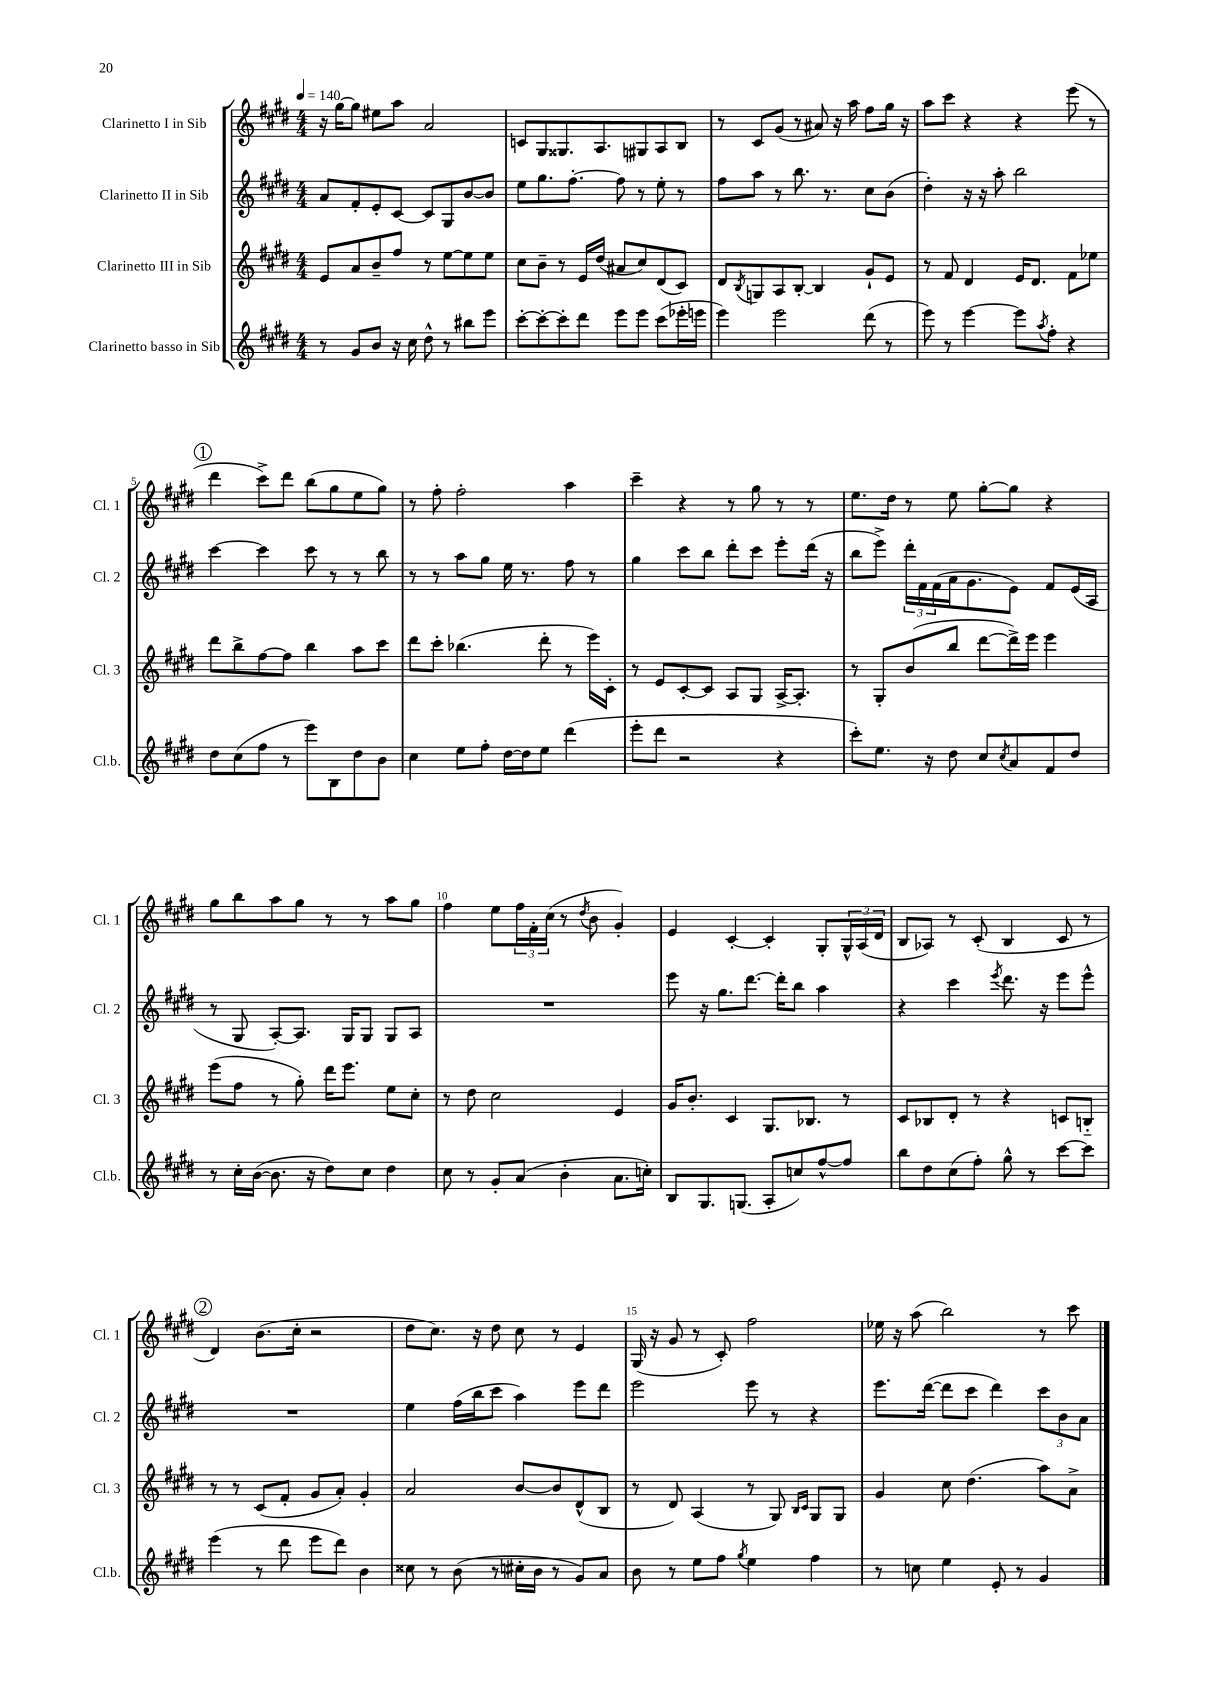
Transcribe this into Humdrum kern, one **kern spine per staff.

**kern	**kern	**kern	**kern
*part4	*part3	*part2	*part1
*staff4	*staff3	*staff2	*staff1
*I"Clarinetto basso in Sib	*I"Clarinetto III in Sib	*I"Clarinetto II in Sib	*I"Clarinetto I in Sib
*I'Cl.b.	*I'Cl. 3	*I'Cl. 2	*I'Cl. 1
*clefG2	*clefG2	*clefG2	*clefG2
*k[f#c#g#d#]	*k[f#c#g#d#]	*k[f#c#g#d#]	*k[f#c#g#d#]
*M4/4	*M4/4	*M4/4	*M4/4
*MM140	*MM140	*MM140	*MM140
=1	=1	=1	=1
8r	8e/L	8a/L	16r
.	.	.	[16gg#\KL
8g#/L	8a/	8f#'/	8gg#\J]
8b/J	8b~/	8e'/	8ee#X\L
16r	8ff#/J	[8c#/J	8aa\J
16cc#\	.	.	.
8dd#^^\	8r	8c#/L]	2a/
8r	[8ee\L	8G#/	.
8bb#X\L	8ee\]	[8b/	.
8eee\J	8ee\J	8b/J]	.
=2	=2	=2	=2
[8ccc#'\L	8cc#\L	8ee\L	8cn/L
8ccc#'\_	8b~\J	8.gg#\	8G#/
8ccc#'\]	8r	.	8.G##X/
.	.	[8.ff#'\J	.
8ddd#\J	16e/LL	.	.
.	(16dd#/JJ	.	8.A/
8eee\L	8a#X/L	8ff#\]	.
8eee\J	8cc#/)	8r	8G#X/
(8ccc#\L	(8d#/	8ee'\	8A/
16eee-X'\L	8c#/J)	8r	8B/J
16eeen\JJ	.	.	.
=3	=3	=3	=3
4eee\)	8d#/L	8ff#\L	8r
.	8qB/	.	.
.	8Gn/	8aa\J	8c#/L
2eee\	8A/	8r	(8g#/J
.	[8B'/J	8.bb\	8r
.	4B/]	.	8a#X/)
.	.	8.r	.
.	.	.	16r
.	.	.	16aa\
(8ddd#\	8g#`/L	8cc#\L	8ff#\L
8r	8e/J	(8b\J	16gg#\Jk
.	.	.	16r
=4	=4	=4	=4
8eee\)	8r	4dd#'\)	8aa\L
8r	8f#/	.	8ccc#\J
[4eee\	4d#/	16r	4r
.	.	16r	.
.	.	8aa'\	.
8eee\L]	16e/KL	2bb\	4r
.	8.d#/J	.	.
8qaa/	.	.	.
8ff#'\J	.	.	.
4r	8f#\L	.	(8eee\
.	8ee-X\J	.	8r
!!LO:LB:g=z
!!LO:REH:place=s1:t=1
=5	=5	=5	=5
8dd#\L	8ddd#\L	[4ccc#\	4ddd#\
(8cc#\	8bb^\	.	.
8ff#\J	[8ff#\	4ccc#\]	8ccc#^\L)
8r	8ff#\J]	.	8ddd#\J
8eee\L)	4bb\	8ccc#\	(8bb\L
8B\	.	8r	8gg#\
8dd#\	8aa\L	8r	8ee\
8b\J	8ccc#\J	8bb\	8gg#\J)
=6	=6	=6	=6
4cc#\	8ddd#\L	8r	8r
.	8ccc#'\J	8r	8ff#'\
8ee\L	(4.bb-X\	8aa\L	2ff#'\
8ff#'\J	.	8gg#\J	.
[16dd#\LL	.	16ee\	.
16dd#\J]	.	8.r	.
8ee\J	8ddd#'\	.	.
(4ddd#\	8r	8ff#\	4aa\
.	16eee\LL)	8r	.
.	16c#'\JJ	.	.
=7	=7	=7	=7
8eee'\L	8r	4gg#\	4ccc#~\
8ddd#\J	8e/L	.	.
2r	[8c#'/	8ccc#\L	4r
.	8c#/J]	8bb\J	.
.	8A/L	8ddd#'\L	8r
.	8G#/J	8ccc#\J	8gg#\
4r	[16A^/KL	8eee'\L	8r
.	8.A'/J]	.	.
.	.	(16ddd#\Jk	8r
.	.	16r	.
=8	=8	=8	=8
8ccc#'\L)	8r	8bb\L	8.ee\L
8.ee\J	8G#'/L	8eee^\J)	.
.	.	.	16dd#\Jk
.	(8b/	24ddd#'\LL	8r
.	.	24f#\	.
16r	.	.	.
.	.	(24f#\	.
8dd#\	8bb/J	16a\J	8ee\
.	.	8.g#\	.
8cc#/L	[8ddd#\L	.	[8gg#'\L
8qcc#/	.	.	.
8a/	16ddd#^\L])	8e\J)	8gg#\J]
.	16eee\JJ	.	.
8f#/	4eee\	8f#/L	4r
8dd#/J	.	(16e/L	.
.	.	16A/JJ	.
!!LO:LB:g=z
=9	=9	=9	=9
8r	(8eee\L	8r	8gg#\L
16cc#'\LL	8ff#\J	8G#/	8bb\
([16b\JJ	.	.	.
8.b\]	8r	[8A'/L)	8aa\
.	8gg#'\)	8.A/J]	8gg#\J
16r	.	.	.
8dd#\L)	16ddd#\KL	.	8r
.	8.eee\J	16G#/KL	.
8cc#\J	.	8G#/J	8r
4dd#\	8ee\L	8G#/L	8aa\L
.	8cc#'\J	8A/J	8gg#\J
=10	=10	=10	=10
8cc#\	8r	1r	4ff#\
8r	8dd#\	.	.
8g#'/L	2cc#\	.	8ee\L
(8a/J	.	.	24ff#\L
.	.	.	24f#'\
.	.	.	(24cc#\JJ
4b'\	.	.	8r
.	.	.	8qdd#/
.	.	.	8b\
8.a\L	4e/	.	4g#'/)
16ccn'\Jk)	.	.	.
=11	=11	=11	=11
8B/L	16g#/KL	8eee\	4e/
.	8.b'/J	.	.
8.G#/	.	16r	.
.	.	8.gg#\L	.
.	4c#/	.	[4c#'/
(8.Gn/J	.	.	.
.	.	[8.ddd#\J	.
8A'/L	8.G#/L	.	4c#'/]
.	.	16ddd#'\KL]	.
8ccn/)	.	8bb\J	.
.	8.B-X/J	.	.
[8ff#^^/	.	4aa\	8G#'/L
8ff#/J]	8r	.	24G#^^/L
.	.	.	(24A/
.	.	.	24d#/JJ
=12	=12	=12	=12
8bb\L	8c#/L	4r	8B/L
8dd#\	8B-X/	.	8A-X/J)
(8cc#\	8d#'/J	4ccc#\	8r
8ff#'\J)	8r	.	(8c#'/
.	.	8qeee/	.
8gg#^^\	4r	8.ddd#\	4B/
8r	.	.	.
.	.	16r	.
[8ccc#\L	8cn/L	8eee\L	8c#/
8ccc#\J]	8Bn/J	8eee^^\J	8r
!!LO:LB:g=z
!!LO:REH:place=s1:t=2
=13	=13	=13	=13
(4eee\	8r	1r	4d#/)
.	8r	.	.
8r	(8c#/L	.	(8.b\L
8ddd#\	8f#'/J	.	.
.	.	.	16cc#'\Jk
8eee\L	8g#/L	.	2r
8ddd#\J)	8a'/J)	.	.
4b\	4g#'/	.	.
=14	=14	=14	=14
8cc##X\	2a/	4ee\	8dd#\L
8r	.	.	8.cc#\J)
(8b\	.	(16ff#\LL	.
.	.	16bb\J	16r
8r	.	8ccc#\J	8dd#\
16cc#X'\LL	[8b/L	4aa\)	8cc#\
16b\JJ	.	.	.
8r	8b/]	.	8r
8g#/L)	(8d#^^/	8eee\L	4e/
8a/J	8B/J	8ddd#\J	.
=15	=15	=15	=15
8b\	8r	2eee\	(16G#/
.	.	.	16r
8r	8d#/)	.	8g#/
8ee\L	(4A/	.	8r
8ff#\J	.	.	8c#'/)
8qgg#/	.	.	.
4ee\	8r	8eee\	2ff#\
.	8G#/)	8r	.
.	16qqB/LL	.	.
.	16qqc#/JJ	.	.
4ff#\	8G#/L	4r	.
.	8G#/J	.	.
=16	=16	=16	=16
8r	4g#/	8.eee\L	16ee-X\
.	.	.	16r
8ccn\	.	.	(8aa\
.	.	([16ddd#\Jk	.
4ee\	8cc#\	8ddd#\L]	2bb\)
.	(4.dd#\	8ccc#\J	.
8e'/	.	4ddd#\)	.
8r	.	.	.
4g#/	8aa\L)	12ccc#\L	8r
.	.	12b\	.
.	8a^\J	.	8ccc#\
.	.	12a\J	.
==	==	==	==
*-	*-	*-	*-
